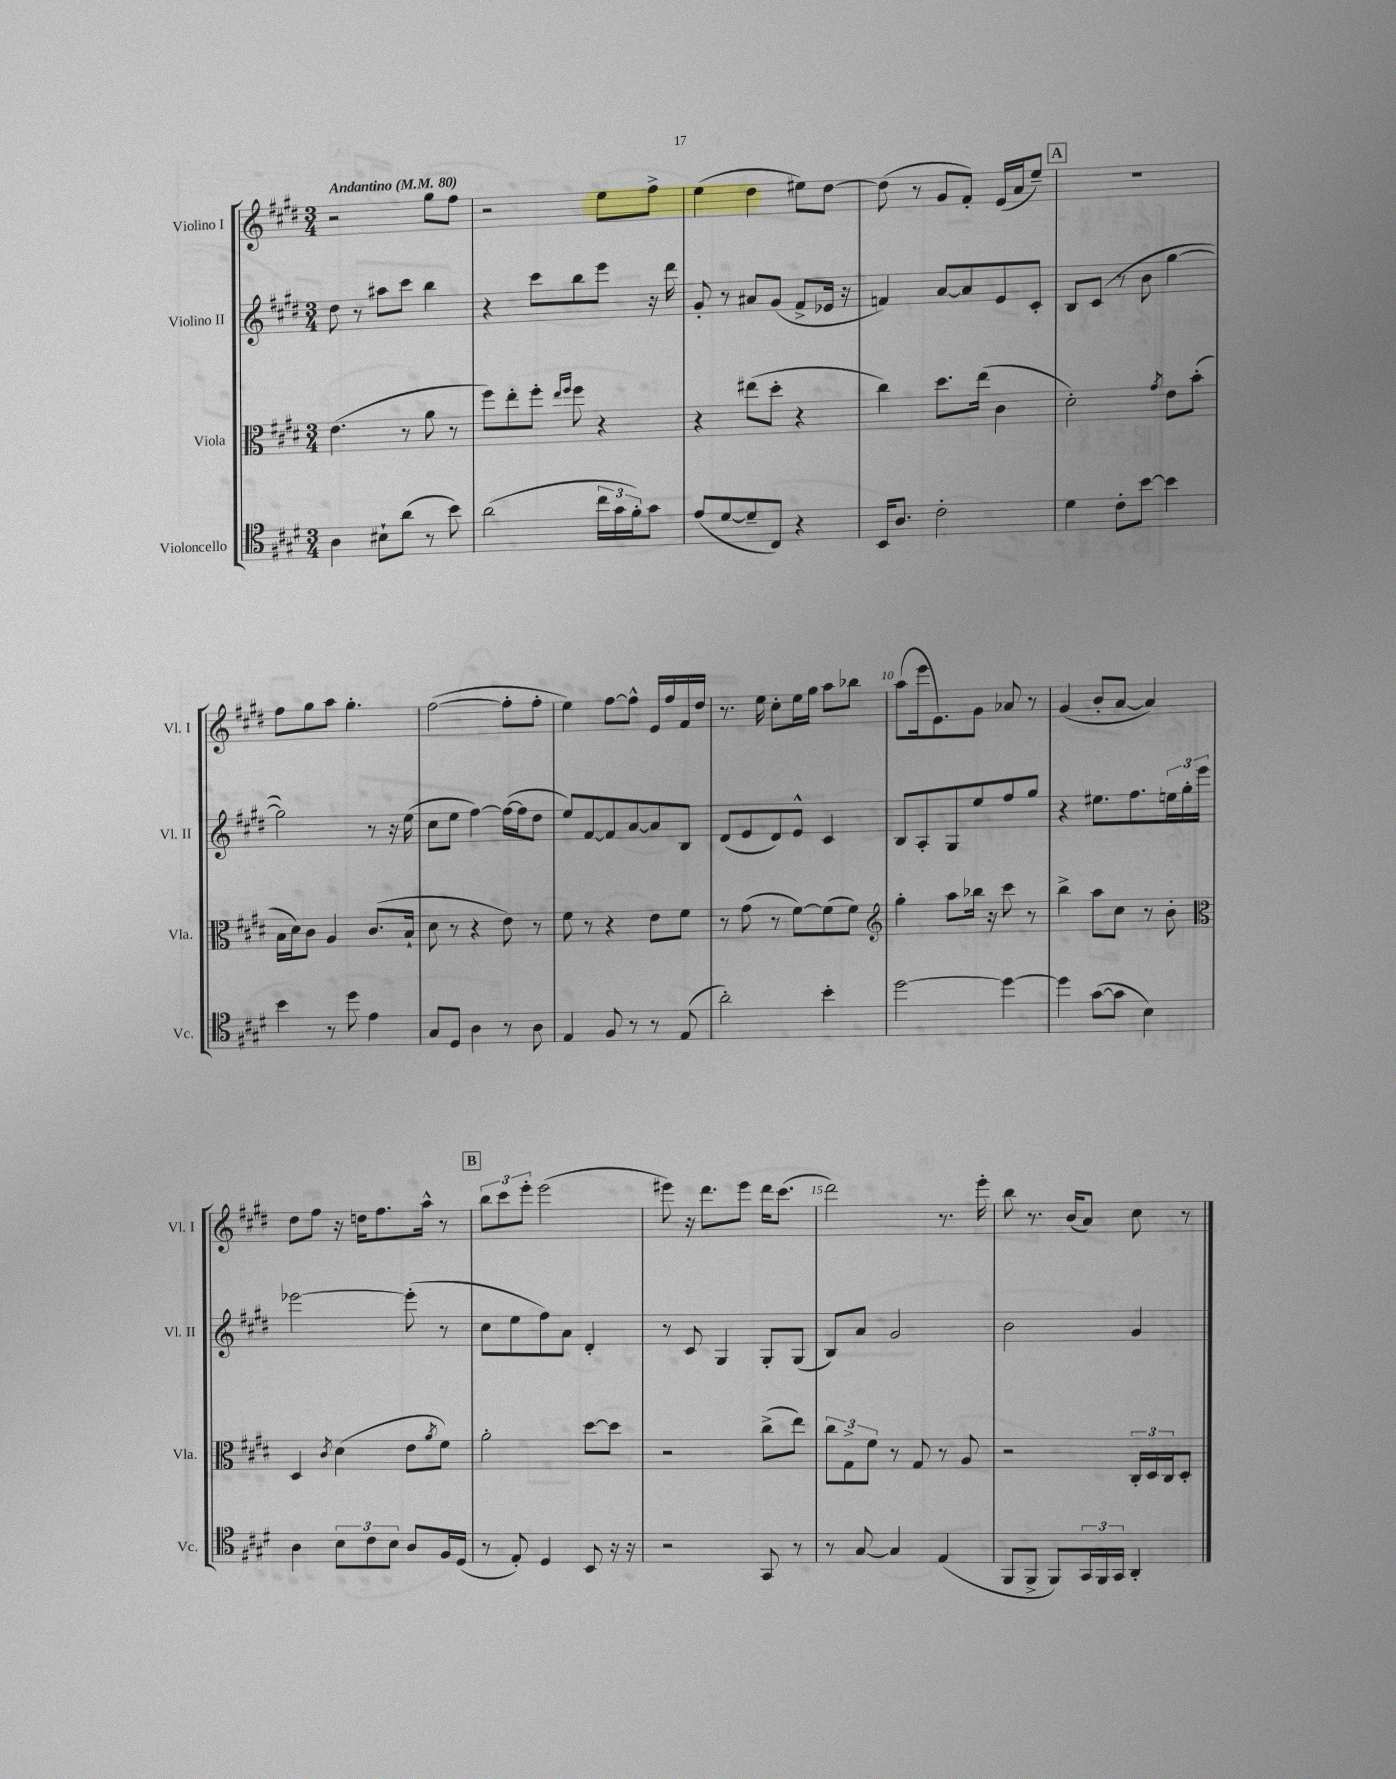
<<
\new StaffGroup <<
\new Staff = "s0" \with { instrumentName = "Violino I" shortInstrumentName = "Vl. I" } {
    \clef treble \key e \major \numericTimeSignature \time 3/4 \tempo "Andantino" 4 = 80
    r2 gis''8 fis''8 |
    r2 e''8 fis''8-> |
    e''4( dis''4 eis''8) dis''8~ |
    dis''8( r8 gis'8 fis'8-.) e'16( a'16 e''8--) |
    \mark \markup { \box "A" } R2. |
    fis''8 gis''8 a''8 gis''4.-. |
    fis''2~( fis''8-. fis''8-. |
    e''4) fis''8~ fis''8-^ e'16 fis''16 fis'16 dis''16 |
    r8. e''16 cis''8-. e''16 gis''16 a''8 bes''8 |
    a''8( e'''16 e'8.) gis'8 aes'8 r8 |
    gis'4( b'8-. a'8~ a'4) |
    dis''8 fis''8 r16 d''16 fis''8. a''16-^ r8 |
    \mark \markup { \box "B" } \tuplet 3/2 { b''8 cis'''8 e'''8-. } e'''2( |
    eis'''8) r16 dis'''8. eis'''8 dis'''16 cis'''8.( |
    dis'''2) r8. e'''16-. |
    b''8 r8. b'16( a'8) cis''8 r8 \bar "|." |
}
\new Staff = "s1" \with { instrumentName = "Violino II" shortInstrumentName = "Vl. II" } {
    \clef treble \key e \major \numericTimeSignature \time 3/4
    dis''8 r8 ais''8 cis'''8 b''4 |
    r4 cis'''8 b''8 e'''8 r16 dis'''16 |
    gis'8-. r8 ais'8 gis'8( fis'8-> ees'16 r16 |
    f'4) a'8~ a'8 e'8 cis'8-. |
    \mark \markup { \box "A" } b8 cis'8( r8 b'8 gis''4~ |
    gis''2) r8 r16 e''16( |
    cis''8 e''8 fis''4~) fis''16~( fis''16 dis''8 |
    e''8) fis'8~ fis'8 a'8~ a'8 b8 |
    dis'8( e'8 dis'8) e'8-^ cis'4 |
    b8 a8-. gis8 e''8 fis''8 gis''8 |
    r4 eis''8. fis''8. \tuplet 3/2 { e''16 gis''16-. e'''16 } |
    ees'''2~ ees'''8-.( r8 |
    \mark \markup { \box "B" } cis''8 e''8 fis''8) a'8 dis'4-. |
    r8 cis'8 gis4 gis8-. gis8( |
    b8) a'8 gis'2 |
    b'2 gis'4 \bar "|." |
}
\new Staff = "s2" \with { instrumentName = "Viola" shortInstrumentName = "Vla." } {
    \clef alto \key e \major \numericTimeSignature \time 3/4
    e'4.( r8 a'8 r8 |
    fis''8) e''8-. fis''8-. \grace { e''16 fis''16 } fis''8 r4 |
    r4 eis''8( dis''8-. r4 |
    cis''4) dis''8. e''16( cis'4 |
    \mark \markup { \box "A" } dis'2-.) \acciaccatura { gis'8 } e'8 b'8-.( |
    b16 dis'16) cis'8 a4 cis'8.( b16-! |
    dis'8 r8 r4 e'8) r8 |
    fis'8 r8 r4 e'8 fis'8 |
    r8 gis'8( r8 fis'8~) fis'8( fis'8) |
    \clef treble gis''4-. a''8 bes''16 r16 cis'''8 r8 |
    b''4-> a''8 cis''8 r8 b'8-. |
    \clef alto dis4 \acciaccatura { cis'8 } dis'4( e'8 \acciaccatura { a'8 } fis'8) |
    \mark \markup { \box "B" } a'2-. dis''8~ dis''8 |
    r2 cis''8->( e''8) |
    \tuplet 3/2 { cis''8 gis8-> fis'8 } r8 gis8 r8 a8 |
    r2 \tuplet 3/2 { cis16-. dis16 cis16 } dis8-. \bar "|." |
}
\new Staff = "s3" \with { instrumentName = "Violoncello" shortInstrumentName = "Vc." } {
    \clef tenor \key e \major \numericTimeSignature \time 3/4
    a4 bis8-! a'8( r8 b'8) |
    a'2( \tuplet 3/2 { cis''16 gis'16 fis'16-.) } gis'8 |
    e'8( dis'8~ dis'8-- cis8) r4 |
    b,16 a8. cis'2-. |
    \mark \markup { \box "A" } dis'4 cis'8-. b'8~ b'4 |
    b'4 r8 dis''8 e'4 |
    gis8 dis8 a4 r8 a8 |
    e4 fis8 r8 r8 e8( |
    a'2-.) b'4-. |
    dis''2~ dis''4~ |
    dis''4 gis'8~( gis'8 b4) |
    a4 \tuplet 3/2 { b8 cis'8 b8 } a8 fis16 dis16( |
    \mark \markup { \box "B" } r8 e8-.) dis4 b,8 r16 r16 |
    r2 gis,8 r8 |
    r8 gis8~ gis4 e4( |
    fis,8 fis,8-> fis,8) \tuplet 3/2 { gis,16 fis,16 gis,16 } a,4-. \bar "|." |
}
>>
>>
\layout { \context { \Score \override BarNumber.break-visibility = ##(#f #t #t) barNumberVisibility = #(every-nth-bar-number-visible 5) } }
